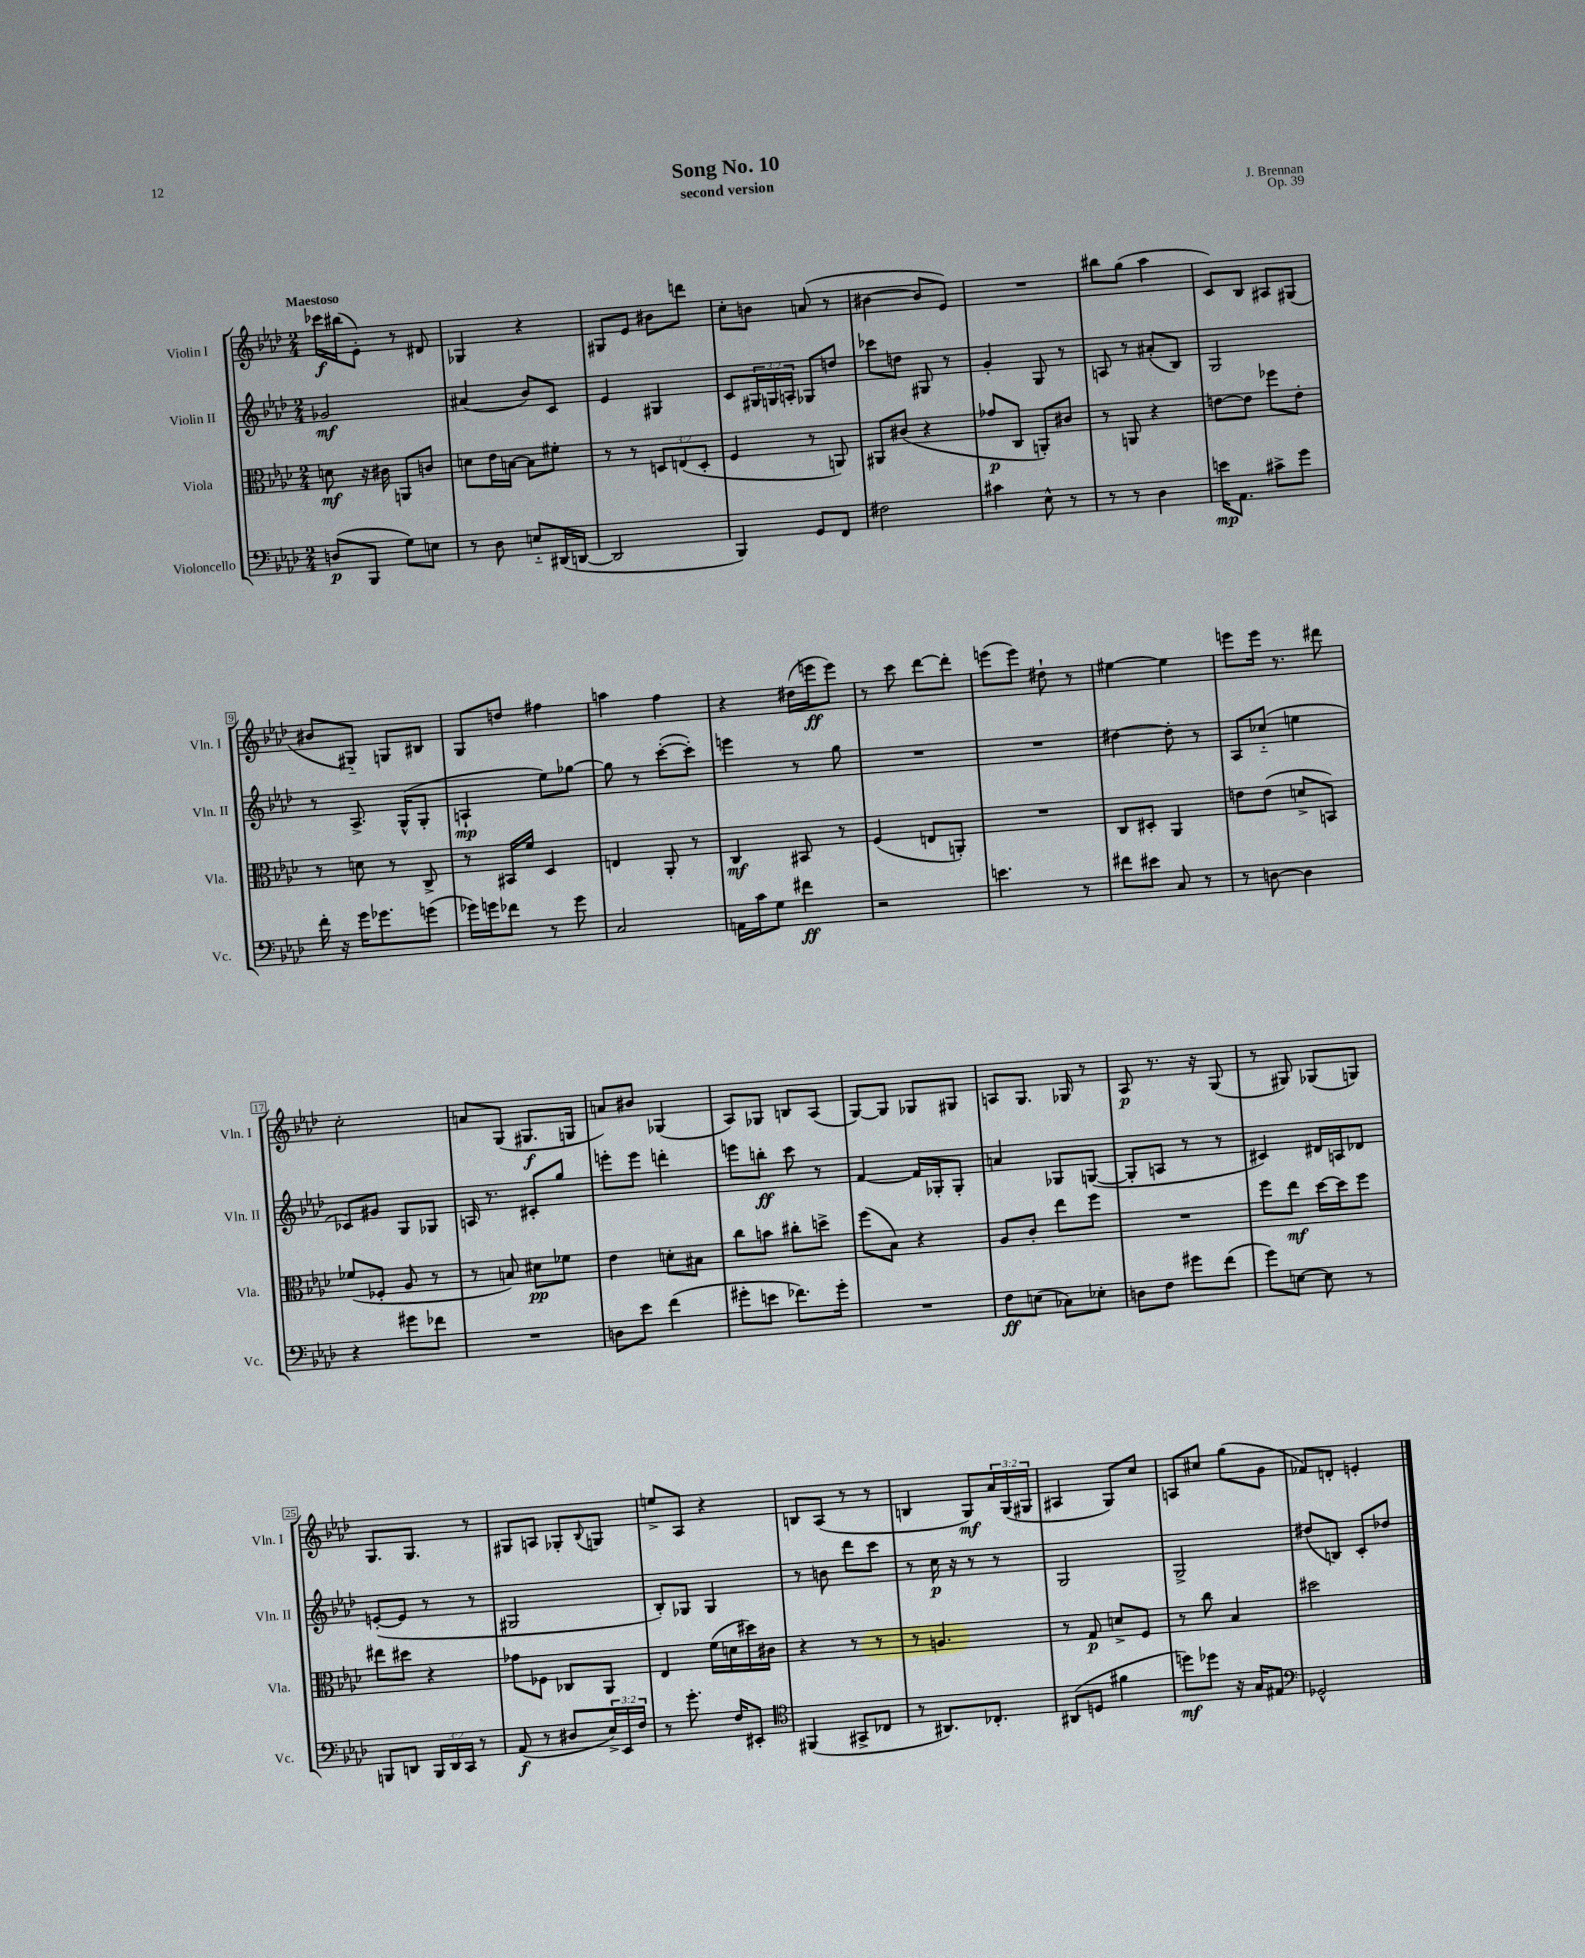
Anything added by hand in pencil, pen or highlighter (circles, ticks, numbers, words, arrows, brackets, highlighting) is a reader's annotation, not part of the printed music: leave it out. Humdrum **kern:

**kern	**dynam	**kern	**dynam	**kern	**dynam	**kern	**dynam
*part4	*part4	*part3	*part3	*part2	*part2	*part1	*part1
*staff4	*staff4	*staff3	*staff3	*staff2	*staff2	*staff1	*staff1
*I"Violoncello	*	*I"Viola	*	*I"Violin II	*	*I"Violin I	*
*I'Vc.	*	*I'Vla.	*	*I'Vln. II	*	*I'Vln. I	*
*clefF4	*	*clefC3	*	*clefG2	*	*clefG2	*
*k[b-e-a-d-]	*	*k[b-e-a-d-]	*	*k[b-e-a-d-]	*	*k[b-e-a-d-]	*
*M2/4	*	*M2/4	*	*M2/4	*	*M2/4	*
=1	=1	=1	=1	=1	=1	=1	=1
!	!	!	!	!	!	!LO:TX:a:B:t=Maestoso	!
(8Dn/L	p	8dn\	mf	2g-X/	mf	16ccc-X\LL	f
.	.	.	.	.	.	(16bb#X\J	.
8BBB-/J	.	16r	.	.	.	8e-'\J)	.
.	.	16c#X\	.	.	.	.	.
8G\L)	.	8AAn/L	.	.	.	8r	.
8En\J	.	8cn/J	.	.	.	8d#X/	.
=2	=2	=2	=2	=2	=2	=2	=2
8r	.	8dn\L	.	(4a#X/	.	4G-X/	.
8D-\	.	16e-\L	.	.	.	.	.
.	.	[16Bn\JJ	.	.	.	.	.
8En/L	.	8B\L]	.	8b-/L)	.	4r	.
(16DD#X/L	.	8f#X'\J	.	8c/J	.	.	.
[16DDn/JJ	.	.	.	.	.	.	.
=3	=3	=3	=3	=3	=3	=3	=3
2DD/]	.	8r	.	4e-/	.	8G#X/L	.
.	.	8r	.	.	.	8e-/J	.
.	.	12Dn/L	.	4G#X/	.	8b#X\L	.
.	.	(12En/	.	.	.	.	.
.	.	.	.	.	.	8dddn\J	.
.	.	12D'/J	.	.	.	.	.
=4	=4	=4	=4	=4	=4	=4	=4
4BBB-/)	.	4F/	.	8c/L	.	8cc'\L	.
.	.	.	.	24G#X/L	.	8bn\J	.
.	.	.	.	24Gn/	.	.	.
.	.	.	.	24An'/JJ	.	.	.
8GG/L	.	8r	.	8G-X/L	.	(8an/	.
8FF/J	.	8AAn/)	.	8ddn/J	.	8r	.
=5	=5	=5	=5	=5	=5	=5	=5
2F#X\	.	8AA#X/L	.	8ccc-X\L	.	[4b#X\	.
.	.	(8c#X/J	.	8ddn\J	.	.	.
.	.	4r	.	8G#X/	.	8b#/L]	.
.	.	.	.	8r	.	8e-/J)	.
=6	=6	=6	=6	=6	=6	=6	=6
4c#X\	.	8g-X/L	p	4g'/	.	2r	.
.	.	8C/J	.	.	.	.	.
8E-^^\	.	8AAn'/L)	.	8G/	.	.	.
8r	.	8c#X/J	.	8r	.	.	.
=7	=7	=7	=7	=7	=7	=7	=7
8r	.	8r	.	8An/	.	8bb#X\L	.
8r	.	8AAn/	.	8r	.	(8gg\J	.
4D-\	.	4r	.	(8a#X'/L	.	4aa-\	.
.	.	.	.	8B-/J)	.	.	.
=8	=8	=8	=8	=8	=8	=8	=8
16en\KL	mp	[8en\L	.	2G/	.	8c/L)	.
8.AA-\J	.	.	.	.	.	.	.
.	.	8e\J]	.	.	.	8B-/J	.
8c#X^\L	.	8ff-X\L	.	.	.	8A#X/L	.
8g\J	.	8e'\J	.	.	.	(8G#X/J	.
!!LO:LB:g=z
=9	=9	=9	=9	=9	=9	=9	=9
16f'\	.	8r	.	8r	.	8b#X/L	.
16r	.	.	.	.	.	.	.
16g\KL	.	8dn\	.	8.A-^/	.	8G#X/J)	.
8.g-X\	.	.	.	.	.	.	.
.	.	8r	.	.	.	8Gn/L	.
.	.	.	.	(16G^^/KL	.	.	.
(8gn\J	.	8C^/	.	8G'/J	.	8B#X/J	.
=10	=10	=10	=10	=10	=10	=10	=10
16g-X\LL)	.	8r	.	4An`/	mp	8G/L	.
16gn\J	.	.	.	.	.	.	.
8f-X\J	.	16BB#X/LL	.	.	.	8ddn/J	.
.	.	16f/JJ	.	.	.	.	.
8r	.	4D-/	.	8ee-\L)	.	4ff#X\	.
8g\	.	.	.	[8gg-X\J	.	.	.
=11	=11	=11	=11	=11	=11	=11	=11
2C/	.	4En/	.	8gg-\]	.	4aan\	.
.	.	.	.	8r	.	.	.
.	.	8AA-'/	.	([8ccc'\L	.	4ff\	.
.	.	8r	.	8ccc'\J])	.	.	.
=12	=12	=12	=12	=12	=12	=12	=12
16AAn\LL	.	4C/	mf	4eeen\	.	4r	.
16c\J	.	.	.	.	.	.	.
8G\J	.	.	.	.	.	.	.
4f#X\	ff	8BB#X/	.	8r	.	(16dd#X\LL	.
.	.	.	.	.	.	16eeen\J	ff
.	.	8r	.	8gg\	.	8eee\J)	.
=13	=13	=13	=13	=13	=13	=13	=13
2r	.	(4F/	.	2r	.	8r	.
.	.	.	.	.	.	8ccc\	.
.	.	8En/L	.	.	.	[8ddd-\L	.
.	.	8AAn'/J)	.	.	.	8ddd-'\J]	.
=14	=14	=14	=14	=14	=14	=14	=14
4.en\	.	2r	.	2r	.	(8eeen\L	.
.	.	.	.	.	.	8eee\J)	.
.	.	.	.	.	.	8dd#X`\	.
8r	.	.	.	.	.	8r	.
=15	=15	=15	=15	=15	=15	=15	=15
8f#X\L	.	8C/L	.	[4dd#X\	.	[4ee#X\	.
8e#X\J	.	8D#X'/J	.	.	.	.	.
8C/	.	4AA-/	.	8dd#'\]	.	4ee#\]	.
8r	.	.	.	8r	.	.	.
=16	=16	=16	=16	=16	=16	=16	=16
8r	.	8en\L	.	8A-/L	.	8eeen\L	.
[8Dn\	.	(8e\J	.	(8cc-X/J	.	16eee\Jk	.
.	.	.	.	.	.	8.r	.
4D\]	.	8dn^/L	.	4een\	.	.	.
.	.	8BBn/J)	.	.	.	8ddd#X\	.
!!LO:LB:g=z
=17	=17	=17	=17	=17	=17	=17	=17
4r	.	(8f-X/L	.	8c-X/L)	.	2cc'\	.
.	.	8F-X'/J	.	8g#X/J	.	.	.
8g#X\L	.	8A-/	.	8G/L	.	.	.
8f-X\J	.	8r	.	8G-X/J	.	.	.
=18	=18	=18	=18	=18	=18	=18	=18
2r	.	8r	.	16An/	.	8an/L	.
.	.	.	.	8.r	.	.	.
.	.	8Bn/)	.	.	.	(8G/J	.
.	.	8d#X\L	pp	8c#X'/L	.	8.G#X/L	f
.	.	8f-X\J	.	8gg/J	.	.	.
.	.	.	.	.	.	16Gn/Jk	.
=19	=19	=19	=19	=19	=19	=19	=19
8Dn\L	.	4e-\	.	8eeen'\L	.	8an/L)	.
8e-\J	.	.	.	8eee\J	.	8b#X/J	.
(4f\	.	8dn'\L	.	4dddn'\	.	(4G-X/	.
.	.	8B#X\J	.	.	.	.	.
=20	=20	=20	=20	=20	=20	=20	=20
8g#X'\L	.	8cc\L	.	8eeen\L	.	8A-/L)	.
8en\J	.	8bn\J	.	8bbn'\J	ff	8G-X/J	.
8.f-X\L)	.	8cc#X'\L	.	8ccc\	.	8Bn/L	.
.	.	8ddn^\J	.	8r	.	(8A-/J	.
16g#'\Jk	.	.	.	.	.	.	.
=21	=21	=21	=21	=21	=21	=21	=21
2r	.	(8ff\L	.	[4f/	.	[8G/L)	.
.	.	8B-\J)	.	.	.	8G/J]	.
.	.	4r	.	16f/LL]	.	8G-X/L	.
.	.	.	.	16G-X'/J	.	.	.
.	.	.	.	8G-'/J	.	8G#X/J	.
=22	=22	=22	=22	=22	=22	=22	=22
8F\L	ff	8A-/L	.	4an/	.	8An/L	.
(8En\J	.	8c'/J	.	.	.	8.G/J	.
8C-X\L)	.	8ee-\L	.	8G-X/L	.	.	.
.	.	.	.	.	.	16G-X/	.
8E-X'\J	.	8ff\J	.	([8Gn/J	.	8r	.
=23	=23	=23	=23	=23	=23	=23	=23
8Dn\L	.	2r	.	8G'/L]	.	8A-/	p
8F\J	.	.	.	8An/J	.	8.r	.
8g#X\L	.	.	.	8r	.	.	.
.	.	.	.	.	.	16r	.
(8f\J	.	.	.	8r	.	(8G/	.
=24	=24	=24	=24	=24	=24	=24	=24
8g\L)	.	8ff\L	.	4c#X/)	.	8r	.
[8En\J	.	8ee-\J	mf	.	.	8G#X/)	.
8E\]	.	[16dd-\LL	.	16d#X/LL	.	(8G-X/L	.
.	.	16dd-\J]	.	16An/J	.	.	.
8r	.	8ff\J	.	8d-X/J	.	8Gn/J)	.
!!LO:LB:g=z
=25	=25	=25	=25	=25	=25	=25	=25
8BBBn/L	.	8ee#X\L	.	([8en'/L	.	8.G/L	.
8DDn/J	.	8dd#X\J	.	8e/J]	.	.	.
.	.	.	.	.	.	8.G/J	.
24BBB/LL	.	4r	.	8r	.	.	.
24DD/	.	.	.	.	.	.	.
24CC/JJ	.	.	.	.	.	.	.
8r	.	.	.	8r	.	8r	.
=26	=26	=26	=26	=26	=26	=26	=26
(8AA-/	f	8g-X\L	.	2G#X/	.	8G#X/L	.
8r	.	8F-X\J	.	.	.	8An/J	.
8D#X/L	.	8C-X/L	.	.	.	8G-X'/L	.
.	.	.	.	.	.	8qqB-/	.
24E-^/L)	.	8AA-/J	.	.	.	8Gn/J	.
24EE-/	.	.	.	.	.	.	.
24F/JJ	.	.	.	.	.	.	.
=27	=27	=27	=27	=27	=27	=27	=27
8r	.	4E-/	.	8B-'/L)	.	8een^/L	.
8.g'\	.	.	.	8G-X/J	.	8A-/J	.
.	.	(16f\LL	.	4G-/	.	4r	.
16F/KL	.	16dn\	.	.	.	.	.
8EE#X'/J	.	16dd#X\)	.	.	.	.	.
.	.	16c#X\JJ	.	.	.	.	.
=28	=28	=28	=28	=28	=28	=28	=28
*clefC4	*	*	*	*	*	*	*
(4FF#X/	.	4r	.	8r	.	8Bn/L	.
.	.	.	.	8bn\	.	(8A-/J	.
8GG#X^/L	.	8r	.	8ddd-\L	.	8r	.
8C-X/J	.	8r	.	8ccc\J	.	8r	.
=29	=29	=29	=29	=29	=29	=29	=29
8r	.	8r	.	8r	.	4Bn/	.
8.AA#X/L)	.	4.An/	.	16cc\	p	.	.
.	.	.	.	16r	.	.	.
.	.	.	.	8r	.	8G/L)	mf
8.C-X'/J	.	.	.	.	.	.	.
.	.	.	.	8r	.	24a-/L	.
.	.	.	.	.	.	(24G/	.
.	.	.	.	.	.	24G#X/JJ	.
=30	=30	=30	=30	=30	=30	=30	=30
(8AA#X/L	.	8r	.	2G/	.	4A#X/	.
8Dn/J	.	8G/	p	.	.	.	.
4f#X\	.	8dn^/L	.	.	.	8G/L)	.
.	.	8F/J	.	.	.	8cc/J	.
=31	=31	=31	=31	=31	=31	=31	=31
8ddn\L)	mf	8r	.	2G^/	.	8An/L	.
8dd-X\J	.	8cc\	.	.	.	8cc#X/J	.
16r	.	4B-/	.	.	.	(8gg\L	.
16G/KL	.	.	.	.	.	.	.
8E#X/J	.	.	.	.	.	8g\J	.
=32	=32	=32	=32	=32	=32	=32	=32
*clefF4	*	*	*	*	*	*	*
2GG-X^^/	.	2dd#X\	.	(8dd#X/L	.	8f-X/L)	.
.	.	.	.	8Bn/J)	.	8dn'/J	.
.	.	.	.	8c'/L	.	4en'/	.
.	.	.	.	8dd-X/J	.	.	.
==	==	==	==	==	==	==	==
*-	*-	*-	*-	*-	*-	*-	*-
